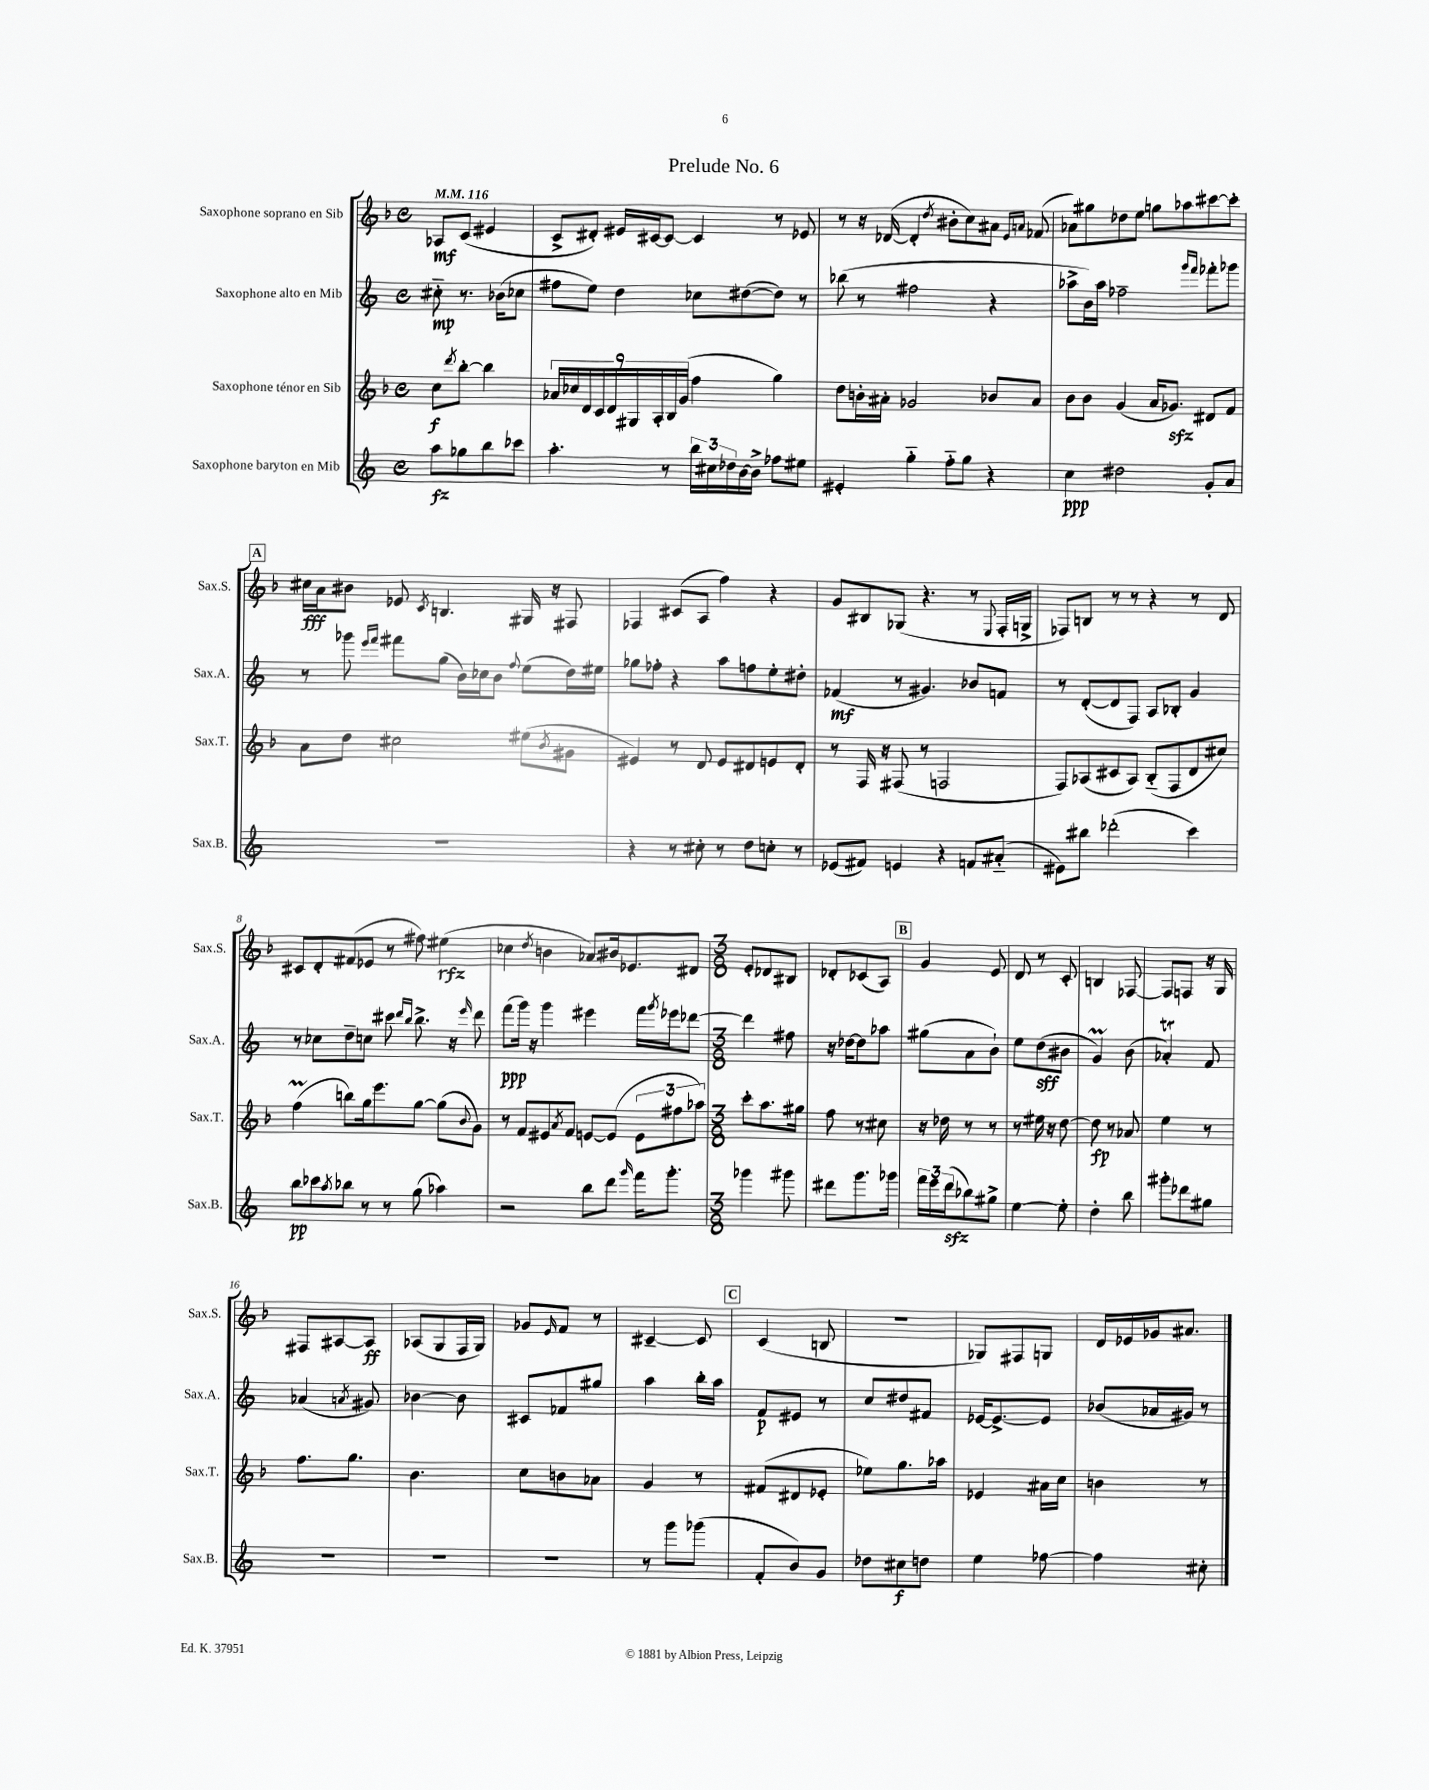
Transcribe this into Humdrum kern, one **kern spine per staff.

**kern	**kern	**kern	**kern
*staff4	*staff3	*staff2	*staff1
*clefG2	*clefG2	*clefG2	*clefG2
*k[]	*k[b-]	*k[]	*k[b-]
*M4/4	*M4/4	*M4/4	*M4/4
*met(c)	*met(c)	*met(c)	*met(c)
*MM116	*MM116	*MM116	*MM116
8aa\L	8cc\L	8cc#'~\	8A-/L
.	8qddd/	.	.
8gg-\	[8bb-'\J	8.r	(8c/J
8bb\	4bb-\]	.	4e#/
.	.	(16b-\LK	.
8ccc-\J	.	8cc-\J	.
=	=	=	=
4.aa'\	18a-/LL	8ff#\L	8c^/L
.	18cc-/	.	.
.	18d/	.	.
.	.	8ee\J)	8d#'/J)
.	18c/	.	.
.	18d/	.	.
.	.	4dd\	16e#/LL
.	18G#/	.	.
.	.	.	[16c#/J
.	18A'/	.	.
8r	.	.	8c#/_J
.	18B-/	.	.
.	(18g/JJ	.	.
24bb\LL	4ff\	8cc-\L	4c#/]
24cc#\	.	.	.
24dd-\	.	.	.
[16b\	.	([8dd#\	.
16b^\]JJ	.	.	.
8ff-\L	4gg\)	8dd#\]J)	8r
8ee#\J	.	8r	8e-/
=	=	=	=
4e#'/	8dd\L	(8bb-\	8r
.	16b'\L	8r	16r
.	16a#'\JJ	.	([16d-/
4gg'~\	2g-/	2ff#\	4d-'/]
.	.	.	8qdd/
8ff'~\L	.	.	8b#'\L
8gg\J	.	.	8cc\)
4r	8b-/L	4r	8a#\J
.	.	.	16qqe/LL
.	.	.	16qqa/JJ
.	8a#/J	.	(8f-/
=	=	=	=
4cc\	8b-\L	8aa-^\L	8a-\L)
.	8b-\J	16b\L)	8gg#\
.	.	16aa-\JJ	.
2dd#\	(4g/	2ff-~\	8dd-\
.	.	.	8ee\J
.	16a/LK	.	8gg\L
.	8.g-/J)	.	.
.	.	.	8aa-\
.	.	16qqggg/LL	.
.	.	16qqfff/JJ	.
8g'/L	8d#/L	8fff-'\L	[8ccc#\
8a/J	8f/J	8ggg-\J	8ccc#'\]J
=	=	=	=
1r	8a\L	8r	16cc#\LL
.	.	.	16a\J
.	8dd\J	8ggg-\	8b#\J
.	.	16qqeee/LL	.
.	.	16qqfff/JJ	.
.	2cc#\	8fff#\L	8e-/
.	.	.	8qc/
.	.	(8gg\J	4.B/
.	.	16b\LL)	.
.	.	16cc-\J	.
.	.	8b\J	.
.	.	8qqff/	.
.	(8ee#\L	(8ee\L	16G#/
.	.	.	16r
.	8qb-/	.	.
.	8g#\J	16dd\L)	8F#/
.	.	16ee#\JJ	.
=	=	=	=
4r	4e#/)	8gg-\L	4F-/
.	.	8ff-'\J	.
8r	8r	4r	(8c#/L
8cc#'\	8d/	.	8A/J
8r	8e#/L	8aa\L	4ff\)
8dd\L	8d#/	8ff\	.
8cc'\J	8e/	8ee'\	4r
8r	8d#'/J	8dd#'\J	.
=	=	=	=
(8e-/L	8r	(4f-/	8g/L
8f#/J)	16F/	.	8B#/
.	16r	.	.
4e/	(8F#/	8r	(8G-/J
.	8r	4.g#/)	4.r
4r	2F/	.	.
8f/L	.	8b-/L	8r
.	.	.	8qqE/
(8a#'~/J	.	8f/J	16F'/LL
.	.	.	16G^/JJ
=	=	=	=
8e#\L)	8F/L)	8r	8F-/L)
8bb#\J	(8A-/	([8d'/L	8B/J
(2ddd-'\	8c#/	8d/]	8r
.	8A-/J)	8F/J)	8r
.	(8B-'~/L	8A/L	4r
.	8F/	8B-'/J	.
4ccc\)	8d/	4g/	8r
.	8cc#/J)	.	8d/
=	=	=	=
8bb\L	(4ff\	8r	8c#/L
8ccc-\	.	8cc-\L	8d'/
8qaa/	.	.	.
8bb-\J	8bb\L)	8dd~\	(8f#/
8r	16gg\k	8cc\J	8e-/J
.	8.eee\	.	.
8r	.	8ccc#\	8r
.	.	16qqddd/LL	.
.	.	16qqbb/JJ	.
(8gg\	[8gg\J	8.bb^\	8ff#\)
4aa-\)	(8gg\]L	.	(4ee#\
.	.	16r	.
.	8qqb-/	16qqeee/	.
.	8g\J)	8ddd\	.
=	=	=	=
2r	8r	(8fff\L	4cc-\
.	8f/L	16ggg\Jk)	.
.	.	16r	.
.	.	.	8qdd/
.	8e#/	4ggg\	4b\
.	8qa/	.	.
.	8f/J	.	.
8bb\L	[8e/L	4eee#\	8a-/L)
8ddd\J	(8e/]J	.	16b#/k
.	.	.	8.e-/
16qqggg/	.	.	.
16fff\LK	12e\L	16fff\LL	.
.	.	8qggg/	.
8.ggg'\J	.	16eee-\J	.
.	12ff#\	.	.
.	.	[8ddd-\J	8d#/J
.	12aa-\J)	.	.
=	=	=	=
*M3/8	*M3/8	*M3/8	*M3/8
4ggg-\	8ccc'\L	4ddd-\]	8e'/L
.	8.aa\	.	8d-/
8ggg#\	.	8ff#\	8B#/J
.	16gg#\Jk	.	.
=	=	=	=
8ddd#\L	8ff\	16r	8d-'/L
.	.	[16dd-\LK	.
8.ggg\	8r	8dd-\]	(8c-/
.	8cc#\	8aa-\J	8A/J)
16ggg-\Jk	.	.	.
=	=	=	=
24fff\LL	16r	(8gg#\L	4g/
24eee\	.	.	.
.	16dd-\	.	.
(24ddd\J	.	.	.
8bb-\)	8r	8a\	.
8gg#^\J	8r	8b`\J)	8e/
=	=	=	=
[4ee\	8r	8ee\L	8d/
.	16ee#\	(8dd\	8r
.	16r	.	.
8ee'\]	[8dd\	8b#\J	8c'/
=	=	=	=
4dd'\	8dd\]	4g/)	4B/
.	8r	.	.
8bb\	8a-/	(8b\	[8F-/
=	=	=	=
8ggg#'\L	4ee\	4a-'/)	8F-/]L
8ddd-\	.	.	8F/J
8gg#\J	8r	8f/	16r
.	.	.	16G/
=	=	=	=
4.r	8.ff\L	(4a-/	8F#/L
.	.	.	[8A#/
.	8.gg\J	.	.
.	.	8qa/	.
.	.	8g#/)	8A#/]J
=	=	=	=
4.r	4.b-\	[4b-\	(8A-/L
.	.	.	8G/
.	.	8b-\]	16F/L
.	.	.	16G/JJ)
=	=	=	=
4.r	8cc\L	8c#/L	8g-/L
.	.	.	16qqe/
.	8b\	8f-/	8f/J
.	8a-\J	8gg#/J	8r
=	=	=	=
8r	4g/	4aa\	[4c#~/
8ggg\L	.	.	.
(8ggg-\J	8r	16bb'\LL	8c#/]
.	.	16aa\JJ	.
=	=	=	=
8f'/L	(8f#/L	8f/L	(4c/
8b/)	8d#/	8e#/J	.
8g/J	8e-'/J	8r	8B/
=	=	=	=
8dd-\L	8ee-\L)	8cc/L	4.r
8cc#\	8.gg\	8dd#/	.
8dd\J	.	8f#/J	.
.	16aa-\Jk	.	.
=	=	=	=
4ee\	4e-/	[16e-/LK	8G-/L)
.	.	8.e-^/_	.
.	.	.	8F#/
[8ff-\	16a#\LL	8e-/]J	8G/J
.	16cc\JJ	.	.
=	=	=	=
4ff-\]	4b\	(8b-/L	16d/LL
.	.	.	16e-/
.	.	16a-/L	16g-/J
.	.	16g#/JJ)	8.a#/J
8cc#'\	8r	8r	.
==	==	==	==
*-	*-	*-	*-
